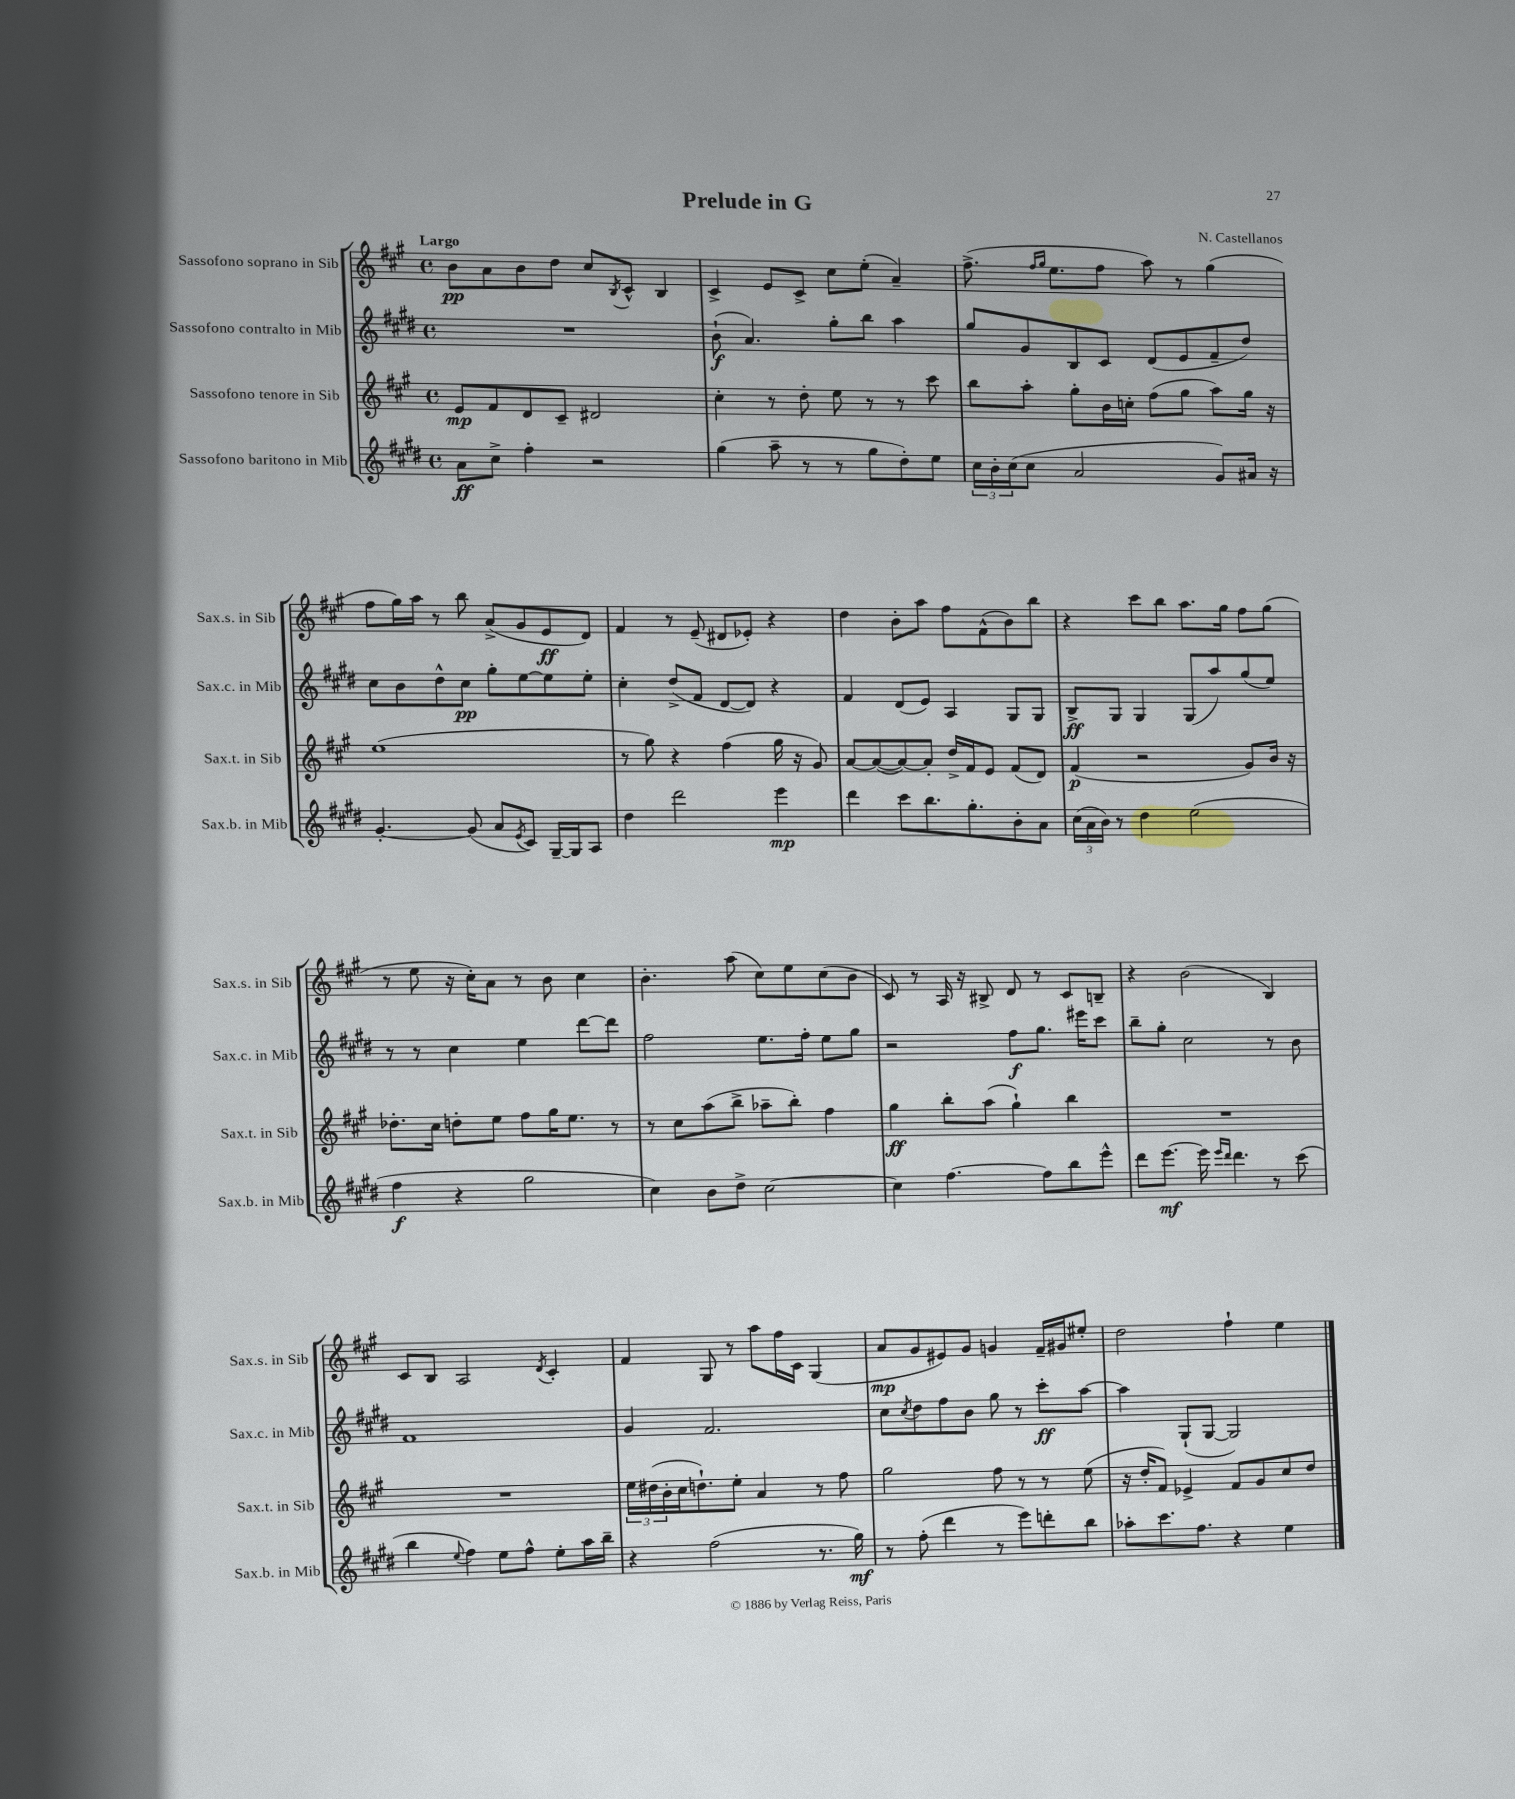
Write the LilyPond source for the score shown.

\header { title = "Prelude in G" composer = "N. Castellanos" }
<<
\new StaffGroup <<
\new Staff = "s0" \with { instrumentName = "Sassofono soprano in Sib" shortInstrumentName = "Sax.s. in Sib" } {
    \clef treble \key a \major \defaultTimeSignature \time 4/4 \tempo "Largo"
    b'8\pp a'8 b'8 d''8 cis''8 \acciaccatura { b8 } cis'8-^ b4 |
    cis'4-> e'8 cis'8-> cis''8 e''8-.( a'4--) |
    fis''8.->( \grace { fis''16 gis''16 } e''8. fis''8 a''8) r8 gis''4( |
    fis''8 gis''16) a''16 r8 b''8 a'8->( gis'8 e'8\ff d'8) |
    fis'4 r8 e'8--( dis'8 ees'8-.) r4 |
    d''4 b'8-. a''8 fis''8 fis'8-^( b'8) b''8 |
    r4 cis'''8 b''8 a''8. gis''16 fis''8 gis''8( |
    r8 e''8 r16 cis''16-.) a'8 r8 b'8 cis''4 |
    b'4.-. a''8( cis''8) e''8 cis''8( b'8 |
    cis'8) r8 a16 r16 bis8-> d'8 r8 cis'8 b8-- |
    r4 b'2( b4) |
    cis'8 b8 a2 \acciaccatura { d'8 } cis'4-. |
    fis'4 gis8 r8 a''8 fis''16 cis'16 gis4( |
    a'8\mp gis'8 eis'8) gis'8 g'4 fis'16-- gis'16 eis''8-. |
    d''2 fis''4-! e''4 \bar "|." |
}
\new Staff = "s1" \with { instrumentName = "Sassofono contralto in Mib" shortInstrumentName = "Sax.c. in Mib" } {
    \clef treble \key e \major \defaultTimeSignature \time 4/4
    R1 |
    b'8-!\f( a'4.) gis''8-. b''8 a''4 |
    gis''8 gis'8 b8 cis'8 dis'8( e'8 fis'8-- dis''8) |
    cis''8 b'8 dis''8-^ cis''8\pp gis''8-. e''8~ e''8 e''8-. |
    cis''4-. dis''8->( fis'8 dis'8~ dis'8) r4 |
    fis'4 dis'8( e'8) a4 gis8 gis8 |
    b8->\ff gis8 gis4 gis8( a''8) gis''8( e''8) |
    r8 r8 cis''4 e''4 dis'''8~ dis'''8 |
    fis''2 e''8. fis''16-. e''8 gis''8 |
    r2 fis''8\f gis''8. eis'''16 cis'''8 |
    b''8-- gis''8-. cis''2 r8 b'8 |
    fis'1 |
    gis'4 fis'2. |
    cis''8 \acciaccatura { cis''8 } dis''8 fis''8 b'8 gis''8 r8 cis'''8-.\ff a''8~ |
    a''4 gis8-!( gis8~ gis2) \bar "|." |
}
\new Staff = "s2" \with { instrumentName = "Sassofono tenore in Sib" shortInstrumentName = "Sax.t. in Sib" } {
    \clef treble \key a \major \defaultTimeSignature \time 4/4
    e'8\mp fis'8 d'8 cis'8-- dis'2 |
    cis''4-. r8 d''8-. e''8 r8 r8 cis'''8 |
    b''8 a''8-. gis''8-. b'16 c''16-. fis''8( gis''8 a''8) gis''16 r16 |
    e''1( |
    r8 gis''8) r4 fis''4( gis''16 r16 gis'8) |
    a'8~ a'8~( a'8~) a'8-. d''16-> fis'16 e'8 fis'8( d'8) |
    fis'4\p( r2 gis'8) b'16 r16 |
    des''8.-. cis''16 d''8-. e''8 fis''8 gis''16 e''8. r8 |
    r8 cis''8 a''8( b''8-> aes''8-- b''8-.) fis''4 |
    gis''4\ff b''8-. a''8( gis''4-!) b''4 |
    R1 |
    R1 |
    \tuplet 3/2 { e''16 dis''16( b'16-. } cis''16 d''8.-!) e''8-. a'4 r8 fis''8 |
    gis''2 fis''8 r8 r8 e''8( |
    r16 d''16-. fis'8) ees'4-> fis'8 gis'8 cis''8 d''8 \bar "|." |
}
\new Staff = "s3" \with { instrumentName = "Sassofono baritono in Mib" shortInstrumentName = "Sax.b. in Mib" } {
    \clef treble \key e \major \defaultTimeSignature \time 4/4
    a'8\ff cis''8-> fis''4-. r2 |
    gis''4( a''8-- r8 r8 gis''8 dis''8-.) e''8 |
    \tuplet 3/2 { cis''16 b'16-. cis''16( } cis''8 a'2 gis'8) ais'16 r16 |
    gis'4.~-. gis'8( a'8 \acciaccatura { e'8 } cis'8) gis16~-- gis16 a8 |
    dis''4 dis'''2 e'''4\mp |
    dis'''4 cis'''8 b''8. gis''8.-. b'8-. a'8 |
    \tuplet 3/2 { cis''16( a'16 b'16) } r8 dis''4 e''2( |
    fis''4\f r4 gis''2 |
    cis''4) b'8 dis''8-> cis''2~ |
    cis''4 fis''4.~ fis''8 b''8 e'''8-^ |
    dis'''8 e'''8.~\mf e'''16 \grace { e'''16 dis'''16 } dis'''4. r8 cis'''8( |
    b''4 \appoggiatura { e''8 } fis''4) e''8 fis''8-^ e''8-. a''16 b''16-- |
    r4 fis''2( r8. gis''16\mf) |
    r8 fis''8-.( dis'''4 r8 e'''8) d'''8-. b''8 |
    aes''8-. cis'''8. fis''8. r4 e''4 \bar "|." |
}
>>
>>
\layout { \context { \Score \remove "Bar_number_engraver" } }
